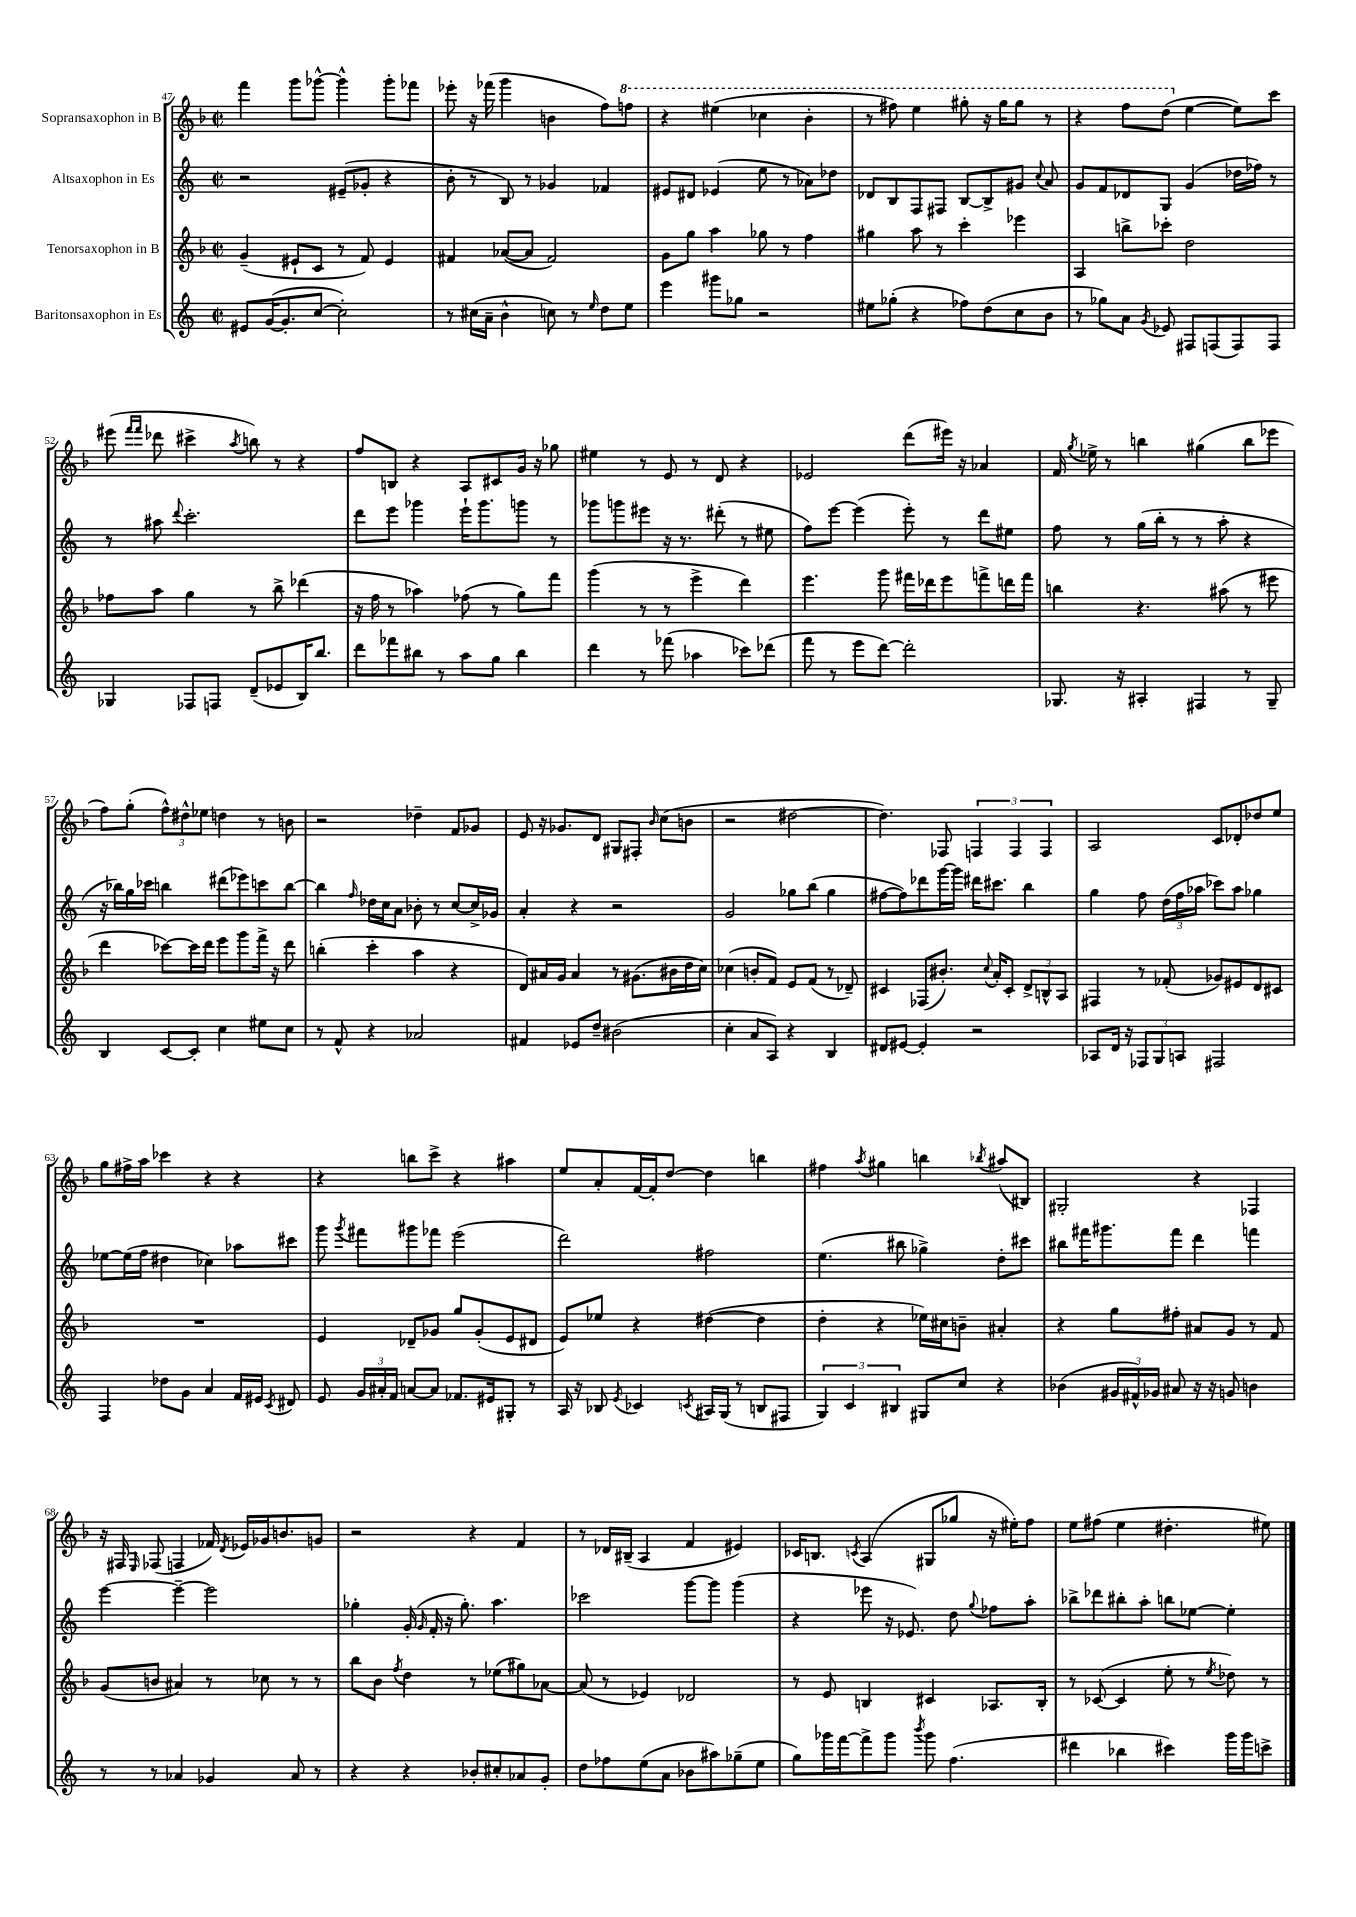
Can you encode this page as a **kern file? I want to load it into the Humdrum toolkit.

**kern	**kern	**kern	**kern
*staff4	*staff3	*staff2	*staff1
*clefG2	*clefG2	*clefG2	*clefG2
*k[]	*k[b-]	*k[]	*k[b-]
*M2/2	*M2/2	*M2/2	*M2/2
*met(c|)	*met(c|)	*met(c|)	*met(c|)
8e#	(4g~	2r	4fff
([16g	.	.	.
8.g']	.	.	.
.	8e#`	.	8ggg
[8cc	8c	.	[8ggg-^^
2cc'])	8r	(8e#~	4ggg-^^]
.	8f)	8g-'	.
.	4e#	4r	8ggg-'
.	.	.	8fff-
=	=	=	=
8r	4f#	8b'	8eee-'
(16cc#	.	8r	16r
16a~	.	.	(16fff-
4b^^	([8a-	8B)	4ggg
.	8a-]	8r	.
8cc)	2f#)	4g-	4b
8r	.	.	.
16qqee	.	.	.
8dd	.	4f-	8ff)
8ee	.	.	8fff
=	=	=	=
4eee	8g	8e#	4r
.	8gg	8d#	.
8ggg#	4aa	(4e-	(4eee#
8gg-	.	.	.
2r	8gg-	8ee	4ccc-
.	8r	8r	.
.	4ff	8a-)	4bb-'
.	.	8dd-	.
=	=	=	=
8ee#	4gg#	8d-	8r
(8gg-'	.	8B	8fff#)
4r	8aa	8F	4eee
.	8r	8F#	.
8ff-)	4ccc'	[8B	8ggg#'
(8dd	.	8B^]	16r
.	.	.	16ggg#
8cc	4eee-	8g#	8ggg#
.	.	8qqcc	.
8b	.	8a	8r
=	=	=	=
8r	4A	8g	4r
8gg-)	.	8f	.
8a	8bb^	8d-	8fff
8qg	.	.	.
8e-	8ccc-'	8G	(8ddd
8F#	2dd	(4g	[4ee
(8F	.	.	.
8F)	.	16dd-	8ee])
.	.	16ff-)	.
8F	.	8r	8ccc
=	=	=	=
4G-	8ff-	8r	(8eee#
.	.	.	16qqfff
.	.	.	16qqfff
.	8aa	8aa#	8ddd-
.	.	8qqddd	.
8F-	4gg	2.ccc'	4ccc#^
8F	.	.	.
.	.	.	8qaa
(8d~	8r	.	8bb)
8e-	8bb-^	.	8r
16B)	(4ddd-	.	4r
8.bb	.	.	.
=	=	=	=
8ddd	16r	8ddd	8ff
.	16ff	.	.
8fff-	8r	8eee	8B
8bb#	4aa-)	4ggg-	4r
8r	.	.	.
8aa	(8ff-	16eee`	8A
.	.	8.ggg-	.
8gg	8r	.	8c#
4bb#	8gg)	8ggg	16g
.	.	.	16r
.	8fff	8r	8gg-
=	=	=	=
4ddd	(4ggg	8ggg-	4ee#
.	.	8ggg	.
8r	8r	8eee#	8r
(8fff-	8r	16r	8e
.	.	8.r	.
4aa-	4eee^	.	8r
.	.	(8ddd#'	8d
8ccc-)	4ddd)	8r	4r
(8ddd-	.	8ee#	.
=	=	=	=
8fff	4.eee	8ff)	2e-
8r	.	[8eee	.
8eee	.	(4eee]	.
[8ddd)	8ggg	.	.
2ddd']	16fff#	8eee')	(8ddd
.	16ddd-	.	.
.	8eee	8r	16eee#)
.	.	.	16r
.	8fff^	8ddd	4a-
.	16ddd	8ee#	.
.	16fff	.	.
=	=	=	=
8.G-	4bb	8ff	16f
.	.	.	8qgg
.	.	.	16ee-^
.	.	8r	8r
16r	.	.	.
4A#'	4.r	(16gg	4bb
.	.	16bb'	.
.	.	8r	.
4F#	.	8r	(4gg#
.	(8aa#	8aa'	.
8r	8r	4r	8bb
8G-~	8eee#	.	8eee-
=	=	=	=
4B	4ddd	16r	8ff)
.	.	16bb-)	.
.	.	16gg	(8gg'
.	.	16ccc-	.
[8c	[8ccc-)	4bb	12ff^^)
.	.	.	12dd#^^
8c']	16ccc-]	.	.
.	.	.	12ee-
.	16ddd	.	.
4cc	8eee	(8ddd#	4dd
.	8ggg	8eee-)	.
8ee#	16fff^	8ccc	8r
.	16r	.	.
8cc	8ddd	[8bb	8b
=	=	=	=
8r	(4bb'	4bb]	2r
8f^^	.	.	.
.	.	16qqff	.
4r	4ccc'	16dd-	.
.	.	16cc	.
.	.	8a	.
2a-	4aa	8b-'	4dd-~
.	.	8r	.
.	4r	[8cc	8f
.	.	16cc^]	8g-
.	.	16g-	.
=	=	=	=
4f#	8d)	4a'	8e
.	16a#	.	16r
.	16g	.	8.g-
8e-	4a#	4r	.
8dd~	.	.	8d
(2b#	8r	2r	8G#
.	(8.g#	.	8F#'
.	.	.	16qqb-
.	.	.	(8cc
.	16b#	.	.
.	16dd	.	8b
.	16cc)	.	.
=	=	=	=
4cc'	(4cc-	2g	2r
8a	8b'	.	.
8A)	8f)	.	.
4r	8e	8gg-	[2dd#
.	(8f	(8bb	.
4B	8r	4gg-	.
.	8d-~)	.	.
=	=	=	=
8d#	4c#	[8ff#	4.dd#])
[8e#	.	8ff#])	.
4e#']	(8F-	8ddd-	.
.	8.b#')	[16ggg	8F-
.	.	16ggg]	.
2r	.	16ddd#	6F
.	8qqcc	.	.
.	16a'	8.ccc#	.
.	8c#'	.	.
.	.	.	6F
.	12d^	4bb	.
.	12B^^	.	6F
.	12A	.	.
=	=	=	=
8A-	4F#	4gg	2A
16d	.	.	.
16r	.	.	.
12F-	8r	8ff	.
12G	.	.	.
.	(8f-'	(24dd	.
12A	.	24ff	.
.	.	24aa-	.
2F#	8g-)	8ccc-)	8c
.	8e#	8aa-	8d-'
.	8d	4gg-	8dd-
.	8c#	.	8ee
=	=	=	=
4F	1r	[8ee-	8gg
.	.	(16ee-]	16ff#^
.	.	16ff	16aa
8dd-	.	4dd#	4ccc-
8g	.	.	.
4a	.	4cc-)	4r
16f	.	8aa-	4r
16e#	.	.	.
8qc	.	.	.
8d#	.	8ccc#	.
=	=	=	=
8e	4e	8ggg	4r
.	.	8qggg	.
24g	.	8fff#	.
24a#'	.	.	.
24f	.	.	.
[8a	8d-~	8ggg#	8bb
8a]	8g-	8fff-	8ccc^
8.f-	8gg	(2eee	4r
.	(8g-'	.	.
16e#	.	.	.
8G#'	8e	.	4aa#
8r	8d#	.	.
=	=	=	=
16A	8e)	2ddd)	8ee
16r	.	.	.
8B-	8ee-	.	8a'
8qe	.	.	.
4c-	4r	.	[16f
.	.	.	16f']
.	.	.	[8dd
8qc	.	.	.
16A#	([4dd#	2ff#	4dd]
(16G	.	.	.
8r	.	.	.
8B	4dd#]	.	4bb
8F#	.	.	.
=	=	=	=
6G)	4dd'	(4.ee	4ff#
6c	.	.	.
.	.	.	8qaa
.	4r	.	4gg#
6B#	.	.	.
.	.	8bb#	.
8G#	16ee-)	4gg-^)	4bb
.	16cc#	.	.
8cc	8b~	.	.
.	.	.	8qbb-
4r	4a#'	8dd'	(8aa#
.	.	8ccc#	8B#)
=	=	=	=
(4b-	4r	8bb#	2G#'
.	.	16fff#	.
.	.	8.ggg#	.
24g#	8gg	.	.
24f#^^)	.	.	.
24g-	.	.	.
8a#	8ff#'	8fff#	.
16r	8a#	4ddd	4r
16r	.	.	.
8g	8g	.	.
4b	8r	4fff	4F-
.	8f	.	.
=	=	=	=
8r	(8g	[4eee	16r
.	.	.	16F#
.	.	.	16qqE
8r	8b	.	(8F-
4a-	4a#)	4eee~_	4F
4g-	8r	2eee]	16f-)
.	.	.	8qd
.	.	.	16e-
.	8cc-	.	16g-
.	.	.	8.b
8a-	8r	.	.
8r	8r	.	8g
=	=	=	=
4r	8bb-	4gg-'	2r
.	8b-	.	.
.	8qff	.	.
4r	4dd	(16g'	.
.	.	16qqg	.
.	.	16f'	.
.	.	16r	.
.	.	8.gg-')	.
8b-'	8r	.	4r
8cc#'	(8ee-	4.aa	.
8a-	8gg#)	.	4f
8g'	[8a-	.	.
=	=	=	=
8dd	(8a-]	2ccc-	8r
8ff-	8r	.	16d-
.	.	.	(16B#~
(8ee	4e-)	.	4A
8a	.	.	.
8b-	2d-	[8ggg	4f
8aa#)	.	8ggg]	.
(8gg-~	.	(4ggg	4e#)
8ee	.	.	.
=	=	=	=
8gg)	8r	4r	16c-
.	.	.	8.B
16ggg-	8e	.	.
[16fff	.	.	.
.	.	.	8qc
8fff^]	4B	8eee-	(4A
8ggg-	.	16r	.
.	.	8.e-)	.
8qbbb	.	.	.
8ggg-	4c#	.	8G#
(4.ff	.	8dd	8gg-
.	.	8qqgg	.
.	8.A-	8ff-	16r
.	.	.	16ee#')
.	.	8aa'	8ff
.	16B'	.	.
=	=	=	=
4ddd#	8r	8bb-^	8ee
.	([8c-	8ddd-	(8ff#
4bb-	4c-]	8bb#'	4ee
.	.	8aa'	.
4ccc#)	8ee'	8bb	4.dd#'
.	8r	[8ee-	.
.	8qee	.	.
16ggg	8dd-)	4ee-']	.
16ggg	.	.	.
8ccc^	8r	.	8ee#)
==	==	==	==
*-	*-	*-	*-
